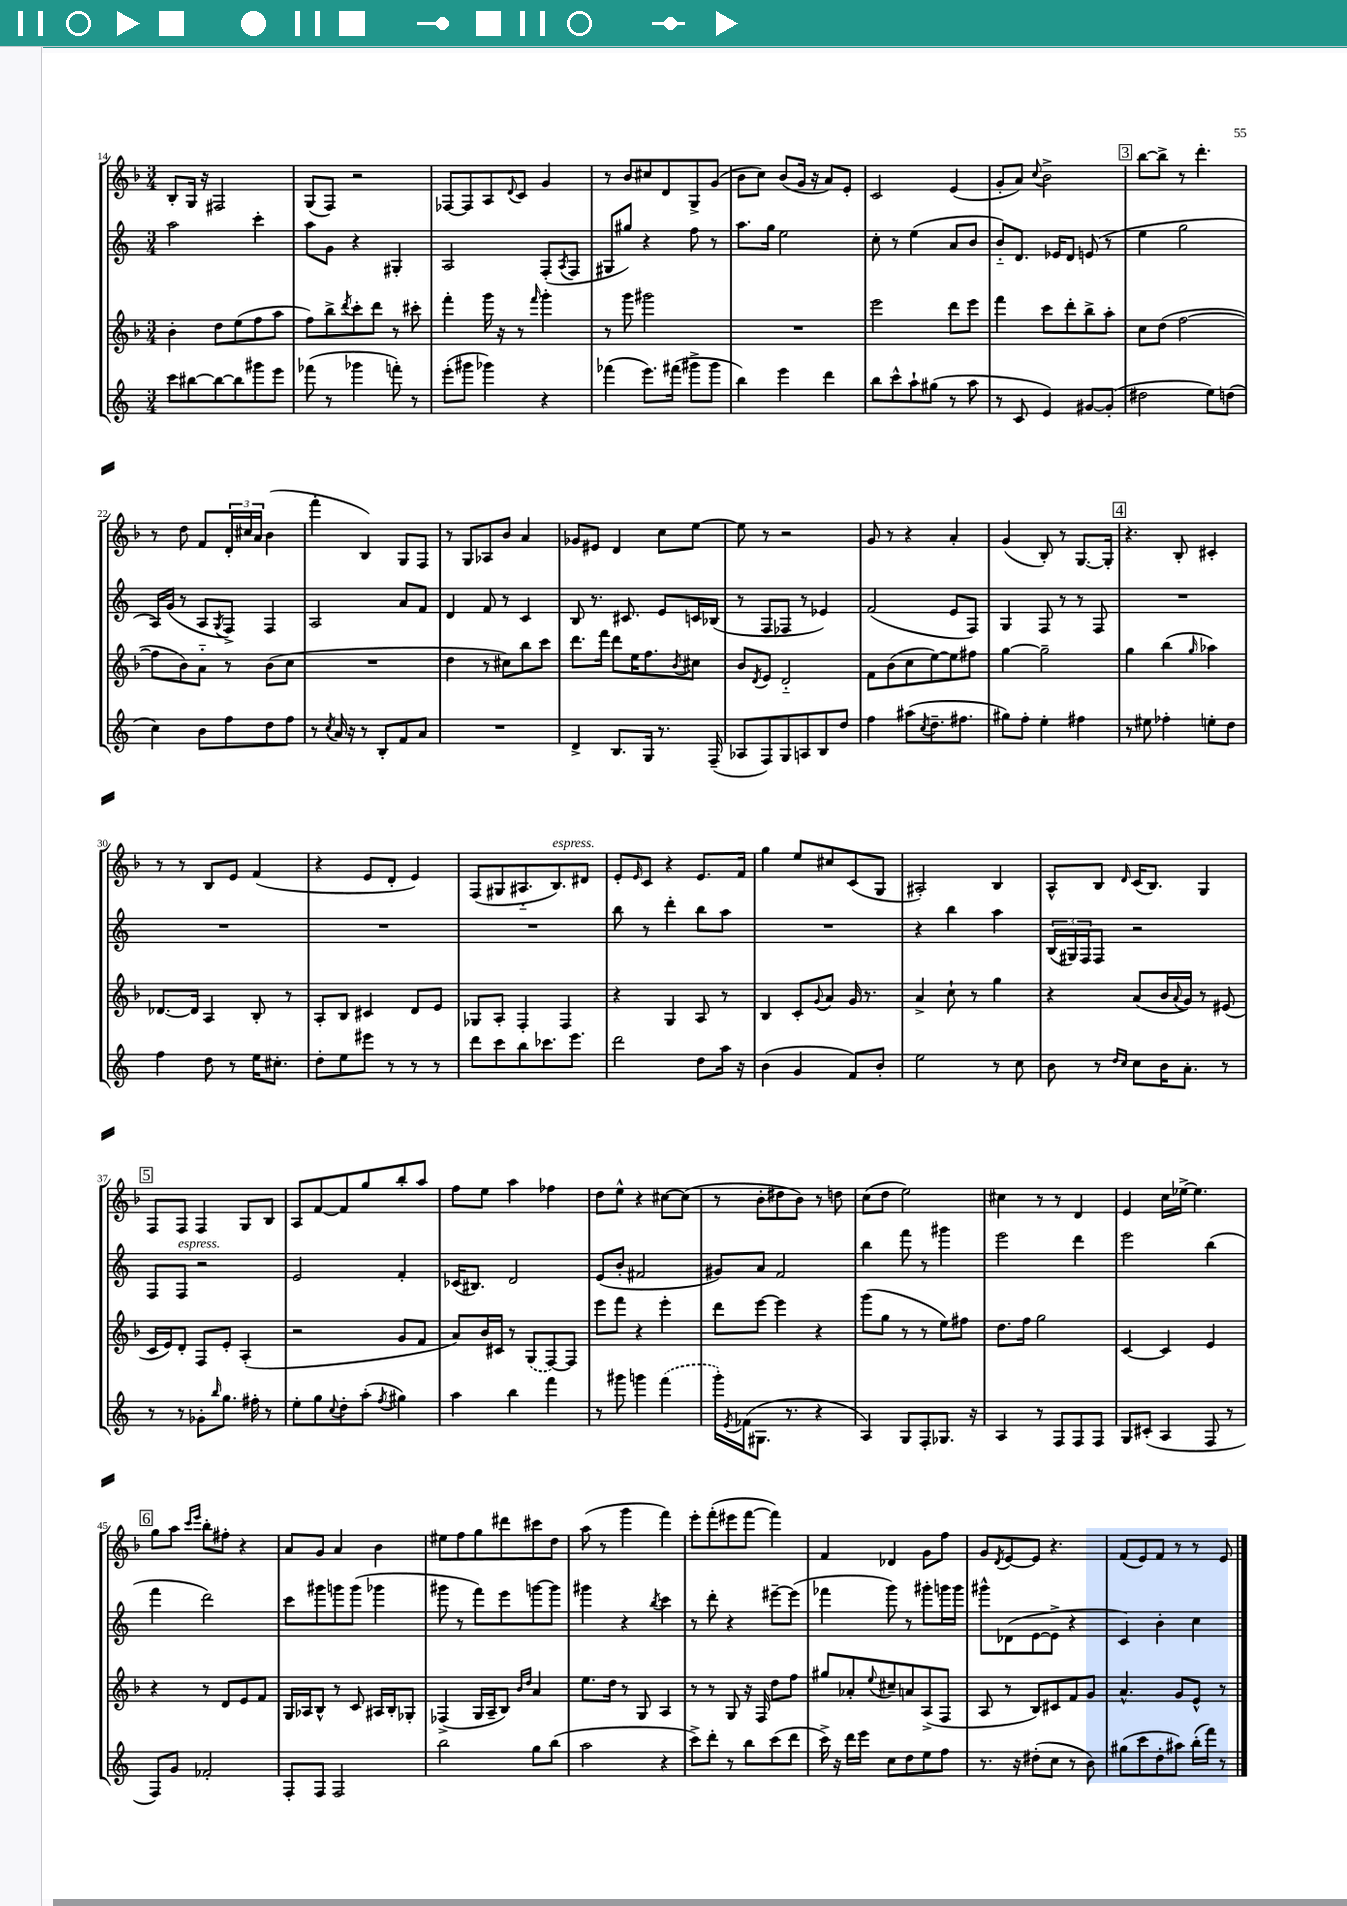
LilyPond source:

<<
\new StaffGroup <<
\new Staff = "s0" {
    \clef treble \key f \major \numericTimeSignature \time 3/4
    bes8-. g16 r16 fis2 |
    g8( f8) r2 |
    fes8~ fes8 a8 \appoggiatura { d'8 } c'8 g'4 |
    r8 bes'8 cis''8 d'8 g8-> g'8( |
    bes'8 c''8) bes'8( g'16 r16 a'8) e'8-. |
    c'2 e'4( |
    g'8-. a'8) \appoggiatura { c''8 } bes'2-> |
    \mark \markup { \box "3" } bes''8~ bes''8-> r8 d'''4.-. |
    r8 d''8 f'8 \tuplet 3/2 { d'16-. cis''16 a'16 } bes'4( |
    f'''4-. bes4) g8 f8 |
    r8 g8 aes8 bes'8 a'4 |
    ges'8 eis'8 d'4 c''8 e''8~ |
    e''8 r8 r2 |
    g'8 r8 r4 a'4-. |
    g'4( bes8-.) r8 g8.~ g16-. |
    \mark \markup { \box "4" } r4. bes8-. cis'4-. |
    r8 r8 bes8 e'8 f'4( |
    r4 e'8 d'8-. e'4) |
    f8( gis8 ais8.-_ bes8.^\markup { \italic "espress." }) dis'8 |
    e'8-. \grace { e'16 } c'8 r4 e'8. f'16 |
    g''4 e''8 cis''8 c'8( g8 |
    ais2-.) bes4 |
    a8-^ bes8 \grace { d'16 } c'16( bes8.) g4 |
    \mark \markup { \box "5" } f8 f8 f4 g8 bes8 |
    a8 f'8~ f'8 g''8 bes''8-. a''8 |
    f''8 e''8 a''4 fes''4 |
    d''8 e''8-^ r4 cis''8~ cis''8( |
    r8 bes'8-. dis''8 bes'8) r8 d''8 |
    c''8( d''8 e''2) |
    cis''4 r8 r8 d'4 |
    e'4 c''16 ees''16~-> ees''4. |
    \mark \markup { \box "6" } g''8 a''8 \grace { c'''16 e'''16 } bes''8-. fis''8-. r4 |
    a'8 g'8 a'4 bes'4 |
    eis''8 f''8 g''8 dis'''8 cis'''8 d''8 |
    a''8( r8 g'''4 f'''4) |
    e'''8-. f'''8-.( eis'''8 f'''8~ f'''4) |
    f'4 des'4 g'8 f''8 |
    g'8 \acciaccatura { d'8 } e'8~ e'8 r4. |
    f'8( e'8) f'8 r8 r8 e'8 \bar "|." |
}
\new Staff = "s1" {
    \clef treble \key c \major \numericTimeSignature \time 3/4
    a''2 c'''4-. |
    a''8 g'8 r4 gis4-. |
    a2 f8-.( \acciaccatura { a8 } f8 |
    gis8 gis''8) r4 f''8 r8 |
    a''8. g''16 e''2 |
    c''8-. r8 e''4( a'8 b'8 |
    b'8-_) d'8. ees'16 d'8 e'8( r8 |
    \mark \markup { \box "3" } e''4 g''2 |
    a16) g'16( r8 a8 \acciaccatura { g8 } f8->) f4 |
    a2 a'8 f'8 |
    d'4 f'8 r8 c'4 |
    b8 r8. cis'8. e'8 c'16 bes16( |
    r8 f8 fes8 r8 ees'4) |
    f'2( e'8 f8) |
    g4 f8 r8 r8 f8 |
    \mark \markup { \box "4" } R2. |
    R2. |
    R2. |
    R2. |
    b''8 r8 d'''4-. b''8 a''8 |
    R2. |
    r4 b''4 a''4 |
    \tuplet 3/2 { b16( gis16) f16 } f8 r2 |
    \mark \markup { \box "5" } f8 f8^\markup { \italic "espress." } r2 |
    e'2 f'4-. |
    ces'16( bis8.) d'2 |
    e'8( b'8-. fis'2 |
    gis'8) a'8 f'2 |
    b''4 f'''8 r8 gis'''4 |
    e'''2 d'''4 |
    e'''2 b''4( |
    \mark \markup { \box "6" } f'''4 d'''2) |
    c'''8 gis'''8 g'''8 g'''8( ges'''4 |
    gis'''8 r8 f'''8) e'''8 g'''8~ g'''8 |
    gis'''4 r4 \acciaccatura { b''8 } c'''4 |
    r8 d'''8-. r4 eis'''8~-- eis'''8( |
    fes'''4 g'''8) r8 gis'''8-. g'''16 g'''16 |
    gis'''8-^ des'8( e'8~ e'8-> r4 |
    c'4) b'4-. c''4 \bar "|." |
}
\new Staff = "s2" {
    \clef treble \key f \major \numericTimeSignature \time 3/4
    bes'4-. d''8 e''8( f''8 a''8 |
    f''8) bes''8-> \acciaccatura { d'''8 } c'''8-. d'''8 r8 cis'''8-. |
    f'''4-. g'''16 r16 r8 \grace { f'''16 } g'''4-. |
    r8 g'''8 gis'''2 |
    R2. |
    e'''2 d'''8 e'''8 |
    f'''4 c'''8 d'''8-. bes''8-> a''8-. |
    \mark \markup { \box "3" } c''8 d''8( f''2~ |
    f''8 bes'8) a'8-_ r8 bes'8( c''8 |
    R2. |
    d''4 r8 cis''8) bes''8 c'''8 |
    d'''8. f'''16 d'''8 e''16 f''8. \acciaccatura { bes'8 } cis''8 |
    bes'8 \acciaccatura { d'8 } e'8 d'2-_ |
    f'8 bes'8( c''8 e''8~) e''8 fis''8 |
    g''4~ g''2-- |
    \mark \markup { \box "4" } g''4 bes''4( \grace { g''16 } aes''4) |
    des'8.~ des'16 a4 bes8-. r8 |
    a8-. bes8 cis'4 d'8 e'8 |
    ges8 a8-. f4-. f4 |
    r4 g4 a8 r8 |
    bes4 c'8-. \appoggiatura { g'8 } a'8 g'16 r8. |
    a'4-> c''8-! r8 g''4 |
    r4 a'8( bes'16 \appoggiatura { a'8 } g'16) r8 eis'8( |
    \mark \markup { \box "5" } c'16 e'16) d'8-. f8 e'8-. a4-.( |
    r2 g'8 f'8 |
    a'8) bes'16 cis'16 r8 \once \slurDashed g8( f8~) f8 |
    e'''8 f'''8 r4 e'''4-. |
    d'''8 e'''8~ e'''4 r4 |
    g'''8( g''8 r8 r8 e''8) fis''8 |
    d''8. f''16 g''2 |
    c'4~ c'4 e'4 |
    \mark \markup { \box "6" } r4 r8 d'8 e'8 f'8 |
    g16 aes16 bes8-^ r8 c'8 ais16 bes16-. ges8-. |
    fes4->( g16 a16-- bes8) \grace { bes'16 d''16 } a'4 |
    e''8. d''16 r8 g8 a4 |
    r8 r8 g8 r16 f16 d''8 f''8 |
    gis''8 aes'8-. \appoggiatura { e''8 } cis''8-- a'8 a8->( f8 |
    a8 r8 bes8) cis'8 f'8 g'8 |
    a'4.-^ g'8 e'8-^ r8 \bar "|." |
}
\new Staff = "s3" {
    \clef treble \key c \major \numericTimeSignature \time 3/4
    c'''8 bis''8~ bis''8~ bis''8 gis'''8 e'''8 |
    fes'''8( r8 ges'''4 f'''8-.) r8 |
    e'''8-.( gis'''8 ges'''4) r4 |
    fes'''4( e'''8.) fis'''16( gis'''8-> gis'''8 |
    b''4) e'''4 d'''4 |
    b''8 c'''8-^ a''8-! gis''8( r8 a''8 |
    r8 c'8 e'4) gis'8~ gis'8-.( |
    \mark \markup { \box "3" } dis''2 e''8) d''8( |
    c''4) b'8 f''8 d''8 f''8 |
    r8 \acciaccatura { c''8 } a'16 r16 r8 b8-. f'8 a'8 |
    R2. |
    d'4-> b8. g16 r8. f16--( |
    aes8 f8) g8 a8 b8 d''8 |
    f''4 ais''8( \acciaccatura { c''8 } d''8.-- fis''8. |
    gis''8) f''8-. e''4-. fis''4 |
    \mark \markup { \box "4" } r8 eis''8 fes''4-. e''8-. d''8 |
    f''4 d''8 r8 e''16 cis''8.-. |
    d''8-. e''8 eis'''8 r8 r8 r8 |
    d'''8 c'''8 b''8 ces'''8. e'''8. |
    d'''2 d''8 a''16 r16 |
    b'4( g'4 f'8) b'8-. |
    e''2 r8 c''8 |
    b'8 r8 \grace { d''16 c''16 } c''8 b'16 a'8.-. r8 |
    \mark \markup { \box "5" } r8 r8 ges'8-. \grace { b''16 } g''8. fis''16-. r8 |
    e''8-. g''8 \appoggiatura { c''8 } d''8-. a''8-.( \acciaccatura { f''8 } gis''4) |
    a''4 b''4 f'''4 |
    r8 gis'''8 g'''4 \once \slurDashed f'''4( |
    g'''16-.) \acciaccatura { e'8 } fes'16( gis8. r8. r4 |
    a4) g8 f8-. ges8. r16 |
    a4 r8 f8 f8 f8 |
    g8 cis'8-.( a4 f8 r8 |
    \mark \markup { \box "6" } f8) g'8 fes'2-. |
    f8-. f8 f2 |
    b''2 g''8 b''8( |
    a''2 r4 |
    c'''8->) d'''8-. r8 b''8 c'''8( d'''8 |
    c'''16->) r16 d'''16 e'''16 c''8 d''8 e''8 f''8 |
    r8. r16 dis''8-.( c''8 r8 b'8) |
    gis''8( c'''8 d''8-. ais''8) b''16-.( f'''16) r8 \bar "|." |
}
>>
>>
\layout { \context { \Score currentBarNumber = #14 } }
